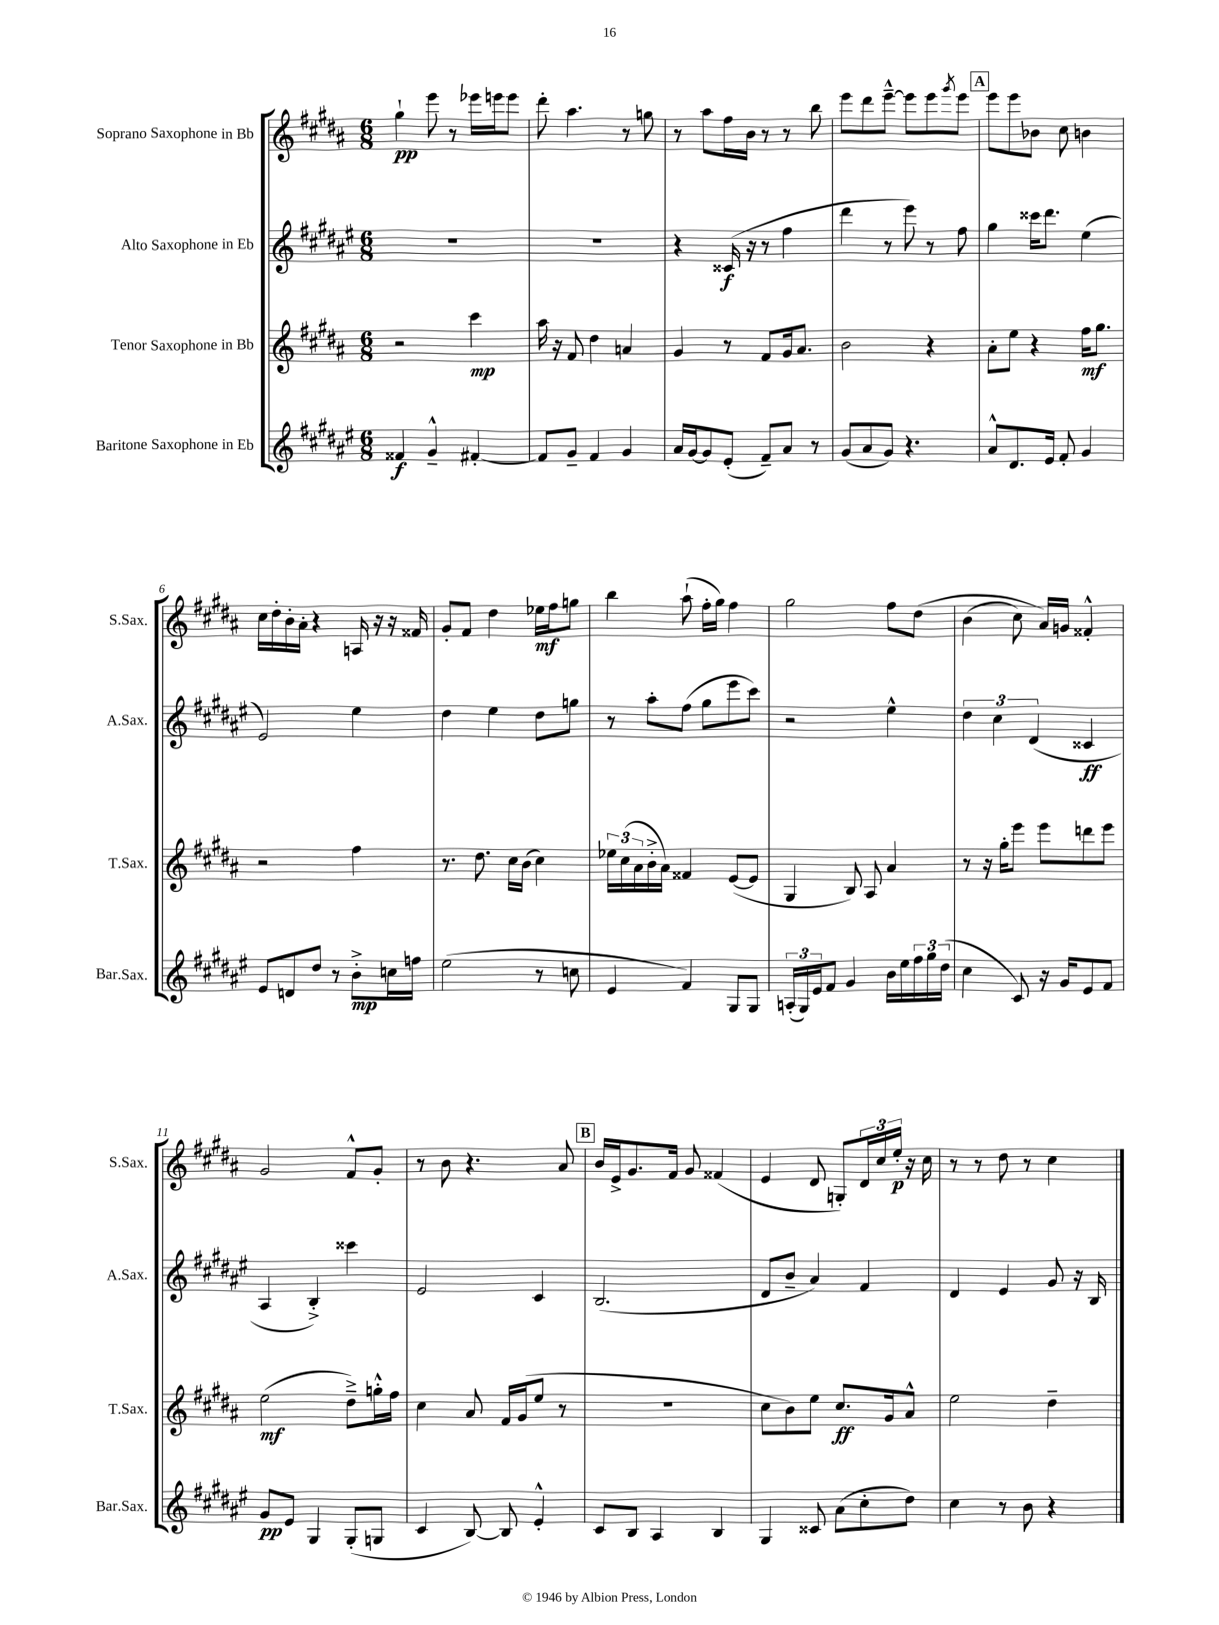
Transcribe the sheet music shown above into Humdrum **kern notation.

**kern	**kern	**kern	**kern
*staff4	*staff3	*staff2	*staff1
*clefG2	*clefG2	*clefG2	*clefG2
*k[f#c#g#d#a#e#]	*k[f#c#g#d#a#]	*k[f#c#g#d#a#e#]	*k[f#c#g#d#a#]
*M6/8	*M6/8	*M6/8	*M6/8
4f##	2r	2.r	4gg#`
4g#~^^	.	.	8eee
.	.	.	8r
[4f#'	4ccc#	.	16eee-
.	.	.	16eee
.	.	.	8eee
=	=	=	=
8f#]	16aa#	2.r	8ddd#'
.	16r	.	.
8g#~	8f#	.	4.aa#
4f#	4dd#	.	.
4g#	4a	.	8r
.	.	.	8gg
=	=	=	=
16a#	4g#	4r	8r
[16g#	.	.	.
8g#]	.	.	8aa#
(8e#'	8r	(16c##	16ff#
.	.	16r	16b
8f#~)	8f#	8r	8r
8a#	16g#	4ff#	8r
.	8.a#	.	.
8r	.	.	8bb
=	=	=	=
(8g#	2b	4ddd#	8eee
8a#	.	.	8ddd#
8g#)	.	8r	[8eee~^^
4.r	.	8eee#)	8eee]
.	4r	8r	8eee
.	.	.	8qggg#
.	.	8ff#	8eee
=	=	=	=
8a#^^	8a#'	4gg#	8eee
8.d#	8ee	.	8eee
.	4r	16ccc##	8b-
16e#	.	8.ddd#	.
8f#'	.	.	8cc#
4g#	16ff#	(4ee#	4b
.	8.gg#	.	.
=	=	=	=
8e#	2r	2e#)	16cc#
.	.	.	16dd#'
8d	.	.	16b'
.	.	.	16a#'
8dd#	.	.	4r
8r	.	.	.
8b'^	4ff#	4ee#	16A
.	.	.	16r
16cc	.	.	16r
16ff	.	.	16f##
=	=	=	=
(2ee#	8.r	4dd#	8g#'
.	.	.	8f#
.	8.dd#	.	.
.	.	4ee#	4dd#
.	16cc#	.	.
.	(16b	.	.
8r	4cc#)	8dd#	16ee-
.	.	.	16ff#
8cc	.	8gg	8gg
=	=	=	=
4e#	24ee-	8r	4bb
.	(24cc#	.	.
.	24a#	.	.
.	16b'^	8aa#'	.
.	16a#)	.	.
4f#)	4f##	(8ff#	(8aa#`
.	.	8gg#	16ff#'
.	.	.	16gg#)
8G#	([8e	8eee#	4ff#
8G#	8e]	8ccc#)	.
=	=	=	=
(24A'	4G#	2r	2gg#
24G#)	.	.	.
24e#	.	.	.
8f#	.	.	.
4g#	8B)	.	.
.	8A#	.	.
16b	4a#	4ee#^^	8ff#
16ee#	.	.	.
24ff#	.	.	&(8dd#
24gg#	.	.	.
(24dd#	.	.	.
=	=	=	=
4cc#	8r	6dd#	(4b
.	16r	.	.
.	.	6cc#	.
.	16gg#'	.	.
8c#)	8eee	.	8cc#)
.	.	(6d#	.
16r	8eee	.	16a#&)
16g#	.	.	16g
8e#	8ddd	4c##	4f##'^^
8f#	8eee	.	.
=	=	=	=
8g#	(2ee	4A#	2g#
8e#	.	.	.
4G#	.	4B'^)	.
(8G#'	8dd#~^)	4ccc##	8f#^^
8G	16gg'^^	.	8g#'
.	16ff#	.	.
=	=	=	=
4c#	4cc#	2e#	8r
.	.	.	8b
[8B)	8a#	.	4.r
8B]	16f#	.	.
.	(16g#	.	.
4e#'^^	8ee	4c#	.
.	8r	.	8a#
=	=	=	=
8c#	2.r	(2.B	16b
.	.	.	16e^
8B	.	.	8.g#
4A#	.	.	.
.	.	.	16f#
.	.	.	8g#
4B	.	.	(4f##
=	=	=	=
4G#	8cc#	8d#	4e
.	8b)	8b~	.
8c##	8ee	4a#)	8d#
(8a#	8.cc#	.	8G')
8cc#'	.	4f#	24d#
.	.	.	24cc#
.	16g#	.	.
.	.	.	24ee'
8dd#)	8a#^^	.	16r
.	.	.	16cc#
=	=	=	=
4cc#	2ee	4d#	8r
.	.	.	8r
8r	.	4e#	8dd#
8b	.	.	8r
4r	4dd#~	8g#	4cc#
.	.	16r	.
.	.	16B	.
==	==	==	==
*-	*-	*-	*-
